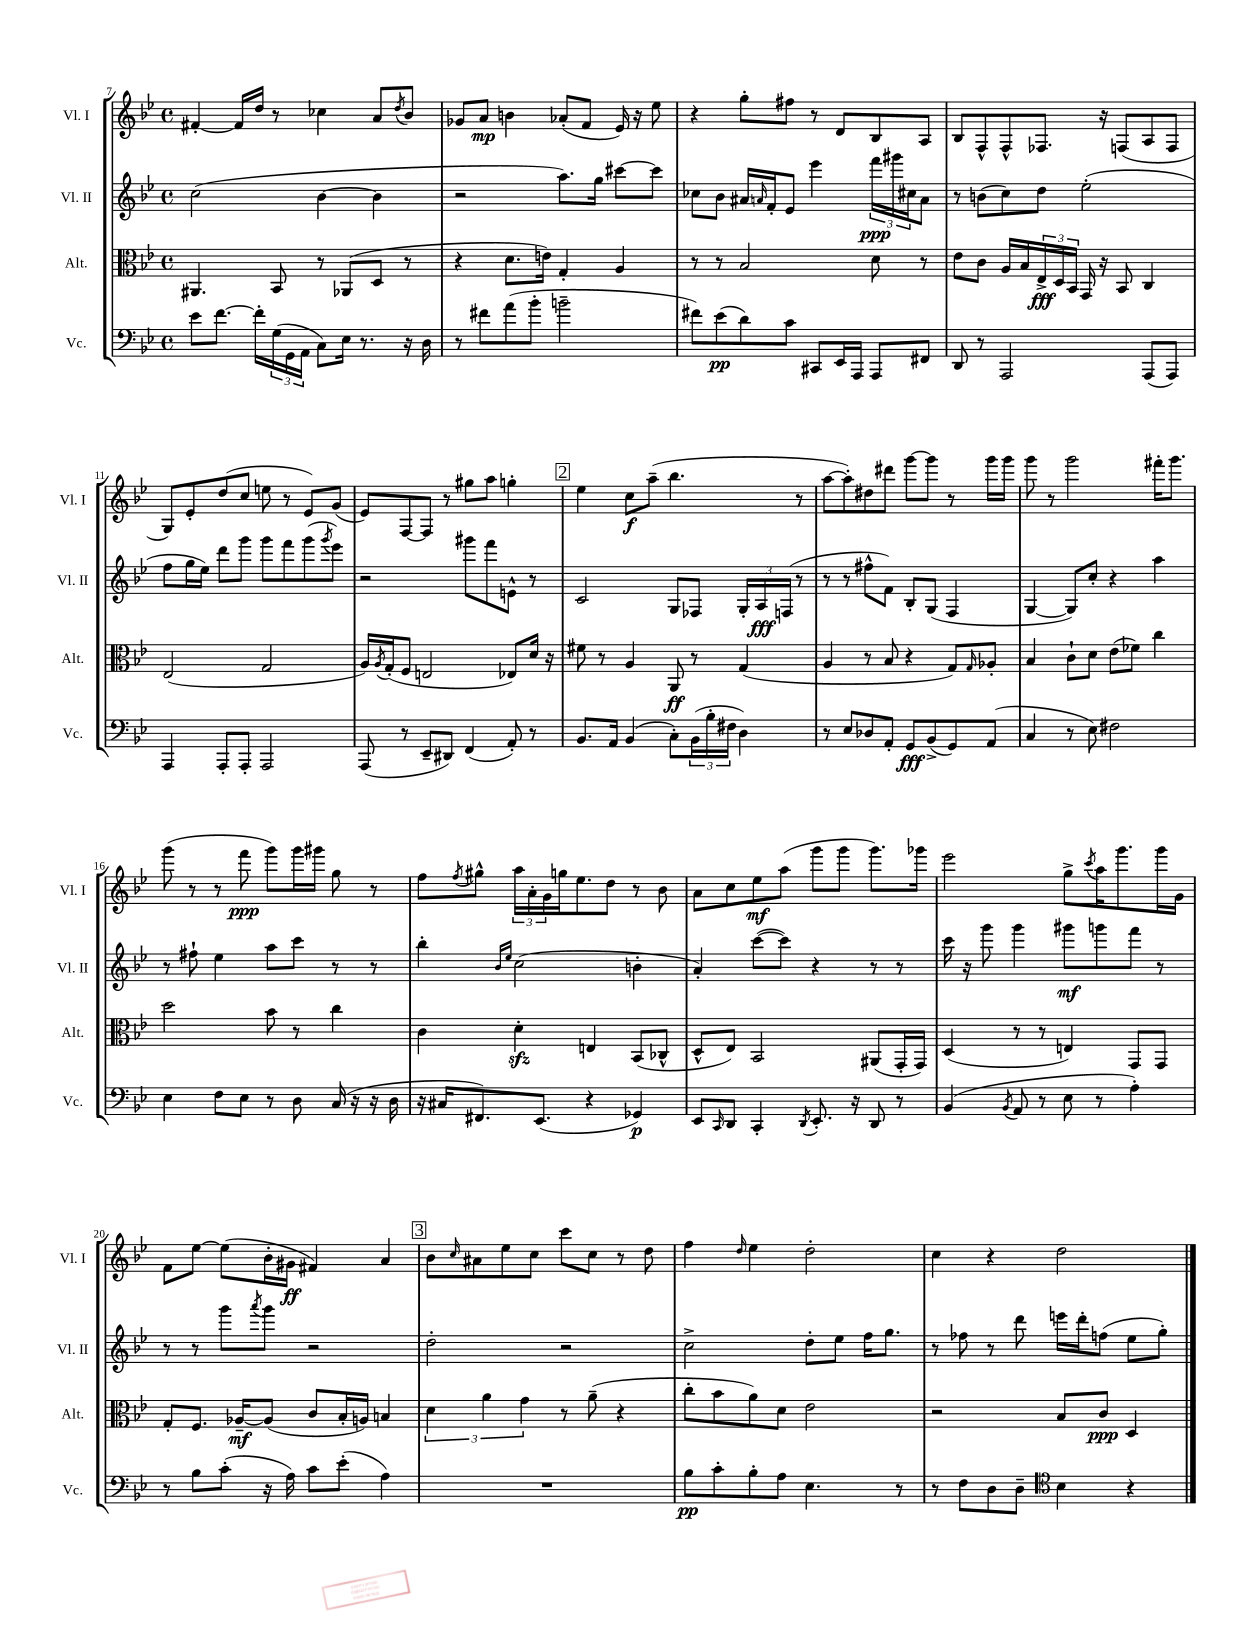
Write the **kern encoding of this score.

**kern	**kern	**kern	**kern
*staff4	*staff3	*staff2	*staff1
*clefF4	*clefC3	*clefG2	*clefG2
*k[b-e-]	*k[b-e-]	*k[b-e-]	*k[b-e-]
*M4/4	*M4/4	*M4/4	*M4/4
*met(c)	*met(c)	*met(c)	*met(c)
8e-\L	4.AA#/	(2cc\	[4f#'/
[8.f\J	.	.	.
.	.	.	16f#/]LL
16f'\]LL	.	.	16dd/JJ
(24G\	8BB-/	.	8r
24GG\	.	.	.
24AA\JJ	.	.	.
8C\L)	8r	[4b-\	4cc-\
16E-\Jk	(8AA-/L	.	.
8.r	.	.	.
.	8D/J	4b-\]	8a/L
.	.	.	8qdd/
16r	8r	.	8b-/J
16D\	.	.	.
=	=	=	=
8r	4r	2r	8g-/L
8f#\L	.	.	8a/J
(8a\	8.d\L	.	4b\
8b-'\J	.	.	.
.	16e\Jk)	.	.
2b~\	4G'/	8.aa\L)	(8a-'/L
.	.	.	8f/J
.	.	16gg\Jk	.
.	4A/	[8ccc#\L	16e-/)
.	.	.	16r
.	.	8ccc#\]J	8ee-\
=	=	=	=
8f#\L)	8r	8cc-\L	4r
(8e-\	8r	8b-\J	.
8d\)	2B-/	16a#/LL	8gg'\L
.	.	16qqa/	.
.	.	16f'/J	.
8c\J	.	8e-/J	8ff#\J
8CC#/L	.	4eee-\	8r
16EE-/L	.	.	8d/L
16AAA/JJ	.	.	.
8AAA/L	8d\	24fff\LL	8B-/
.	.	24ggg#\	.
.	.	24cc#\J	.
8FF#/J	8r	8a\J	8A/J
=	=	=	=
8DD/	8e-\L	8r	8B-/L
8r	8c\J	(8b\L	8F^^/
2AAA/	16A/LL	8cc\)	8F^^/
.	16B-/	.	.
.	24E-^/	8dd\J	8.F-/J
.	24D/	.	.
.	24BB-/JJ	.	.
.	16GG/	(2ee-'\	.
.	16r	.	16r
.	8BB-/	.	(8F/L
(8AAA/L	4C/	.	8A/
8AAA/J)	.	.	8F/J
=	=	=	=
4AAA/	(2E-/	8ff\L	8G/L)
.	.	16gg\L	8e-'/
.	.	16ee-\JJ)	.
8AAA'/L	.	8ddd\L	(8dd/
8AAA'/J	.	8ggg\J	8cc/J
2AAA/	2G/	8ggg\L	8ee\
.	.	8fff\	8r
.	.	(8ggg\	8e-/L)
.	.	8qggg/	.
.	.	8eee-\J)	(8g/J
=	=	=	=
(8AAA/	16A/LL)	2r	8e-/L)
.	8qA/	.	.
.	(16G'/J	.	.
8r	8F/J	.	[8F/
8EE-~/L	2E/	.	8F/]J
8DD#/J)	.	.	8r
(4FF/	.	8ggg#\L	8gg#\L
.	.	8fff\	8aa\J
8AA'/)	8E-/L)	8e^^\J	4gg'\
8r	16d/Jk	8r	.
.	16r	.	.
=	=	=	=
8.BB-/L	8f#\	2c/	4ee-\
.	8r	.	.
16AA/Jk	.	.	.
(4BB-/	4A/	.	8cc\L
.	.	.	(8aa~\J
8C'\L)	8AA/	8G/L	4.bb-\
(24BB-\L	8r	8F-/J	.
24B-'\	.	.	.
24F#\JJ	.	.	.
4D\)	(4G/	24G'/LL	.
.	.	24A/	.
.	.	(24F/JJ	.
.	.	8r	8r
=	=	=	=
8r	4A/	8r	[8aa\L
8E-/L	.	8r	8aa'\])
8D-/	8r	8ff#^^\L	8dd#\
8AA'/J	8B-/	8f\J)	8ddd#\J
8GG/L	4r	8B-'/L	[8ggg\L
(8BB-^/	.	(8G/J	8ggg\]J
8GG/)	8G/L)	4F/	8r
.	16qqG/	.	.
(8AA/J	8A-'/J	.	16ggg\LL
.	.	.	16ggg\JJ
=	=	=	=
4C/	4B-/	[4G/	8ggg\
.	.	.	8r
8r	8c`\L	8G/]L)	2ggg\
8E-\)	8d\J	8cc'/J	.
2F#\	(8e-\L	4r	.
.	8f-\J)	.	.
.	4cc\	4aa\	16fff#'\LK
.	.	.	8.ggg\J
=	=	=	=
4E-\	2dd\	8r	(8ggg\
.	.	8ff#`\	8r
8F\L	.	4ee-\	8r
8E-\J	.	.	8fff\
8r	8b-\	8aa\L	8ggg\L)
8D\	8r	8ccc\J	16ggg\L
.	.	.	16ggg#\JJ
(16C/	4cc\	8r	8gg\
16r	.	.	.
16r	.	8r	8r
16D\	.	.	.
=	=	=	=
16r	4c\	4bb-'\	8ff\L
16C#/LK	.	.	.
.	.	.	8qff/
8.FF#/)	.	.	8gg#^^\J
.	.	16qqb-/LL	.
.	.	16qqee-/JJ	.
.	4d'\	(2cc\	24aa\LL
.	.	.	24a'\
(8.EE-/J	.	.	.
.	.	.	24g\
.	.	.	16gg\J
.	.	.	8.ee-\
4r	4E/	.	.
.	.	.	8dd\J
4GG-/)	(8BB-/L	4b'\	8r
.	8C-^^/J	.	8b-\
=	=	=	=
8EE-/L	8D^^/L	4a'/)	8a\L
16qqCC/	.	.	.
8DD/J	8E-/J)	.	8cc\
4CC'/	2BB-/	([8ccc\L	8ee-\
.	.	8ccc\]J)	(8aa\J
8qDD/	.	.	.
8.EE-'/	.	4r	8ggg\L
.	.	.	8ggg\J
16r	.	.	.
8DD/	(8AA#/L	8r	8.ggg\L)
8r	16GG'/L	8r	.
.	16GG/JJ)	.	16ggg-\Jk
=	=	=	=
(4BB-/	(4D/	16ccc\	2eee-\
.	.	16r	.
.	.	8ggg\	.
8qBB-/	.	.	.
8AA/	8r	4ggg\	.
8r	8r	.	.
8E-\	4E/)	8ggg#\L	8gg^\L
.	.	.	8qccc/
8r	.	8ggg\	16aa\K
.	.	.	8.ggg\
4A'\)	8GG/L	8fff\J	.
.	8GG/J	8r	16ggg\L
.	.	.	16g\JJ
=	=	=	=
8r	8G'/L	8r	8f\L
8B-\L	8.F/J	8r	[8ee-\J
(8c'\J	.	8ggg\L	(8ee-\]L
.	[16A-~/LK	.	.
.	.	8qaaa/	.
16r	(8A-/]J	8ggg\J	16b-'\L
16A\)	.	.	16g#\JJ
8c\L	8c/L	2r	4f#/)
(8e-'\J	16B-'/L	.	.
.	16A/JJ)	.	.
4A\)	4B/	.	4a/
=	=	=	=
1r	6d\	2dd'\	8b-\L
.	.	.	16qqcc/
.	.	.	8a#\
.	6a\	.	.
.	.	.	8ee-\
.	6g\	.	.
.	.	.	8cc\J
.	8r	2r	8ccc\L
.	(8a~\	.	8cc\J
.	4r	.	8r
.	.	.	8dd\
=	=	=	=
8B-\L	8cc'\L	2cc^\	4ff\
8c'\	8b-\	.	.
.	.	.	16qqdd/
8B-'\	8a\)	.	4ee-\
8A\J	8d\J	.	.
4.E-\	2e-\	8dd'\L	2dd'\
.	.	8ee-\J	.
.	.	16ff\LK	.
.	.	8.gg\J	.
8r	.	.	.
=	=	=	=
8r	2r	8r	4cc\
8F\L	.	8ff-\	.
8D\	.	8r	4r
8D~\J	.	8ddd\	.
*clefC4	*	*	*
4B-\	8B-/L	16eee\LL	2dd\
.	.	16ddd'\J	.
.	8c/J	(8ff\J	.
4r	4D/	8ee-\L	.
.	.	8gg'\J)	.
==	==	==	==
*-	*-	*-	*-
